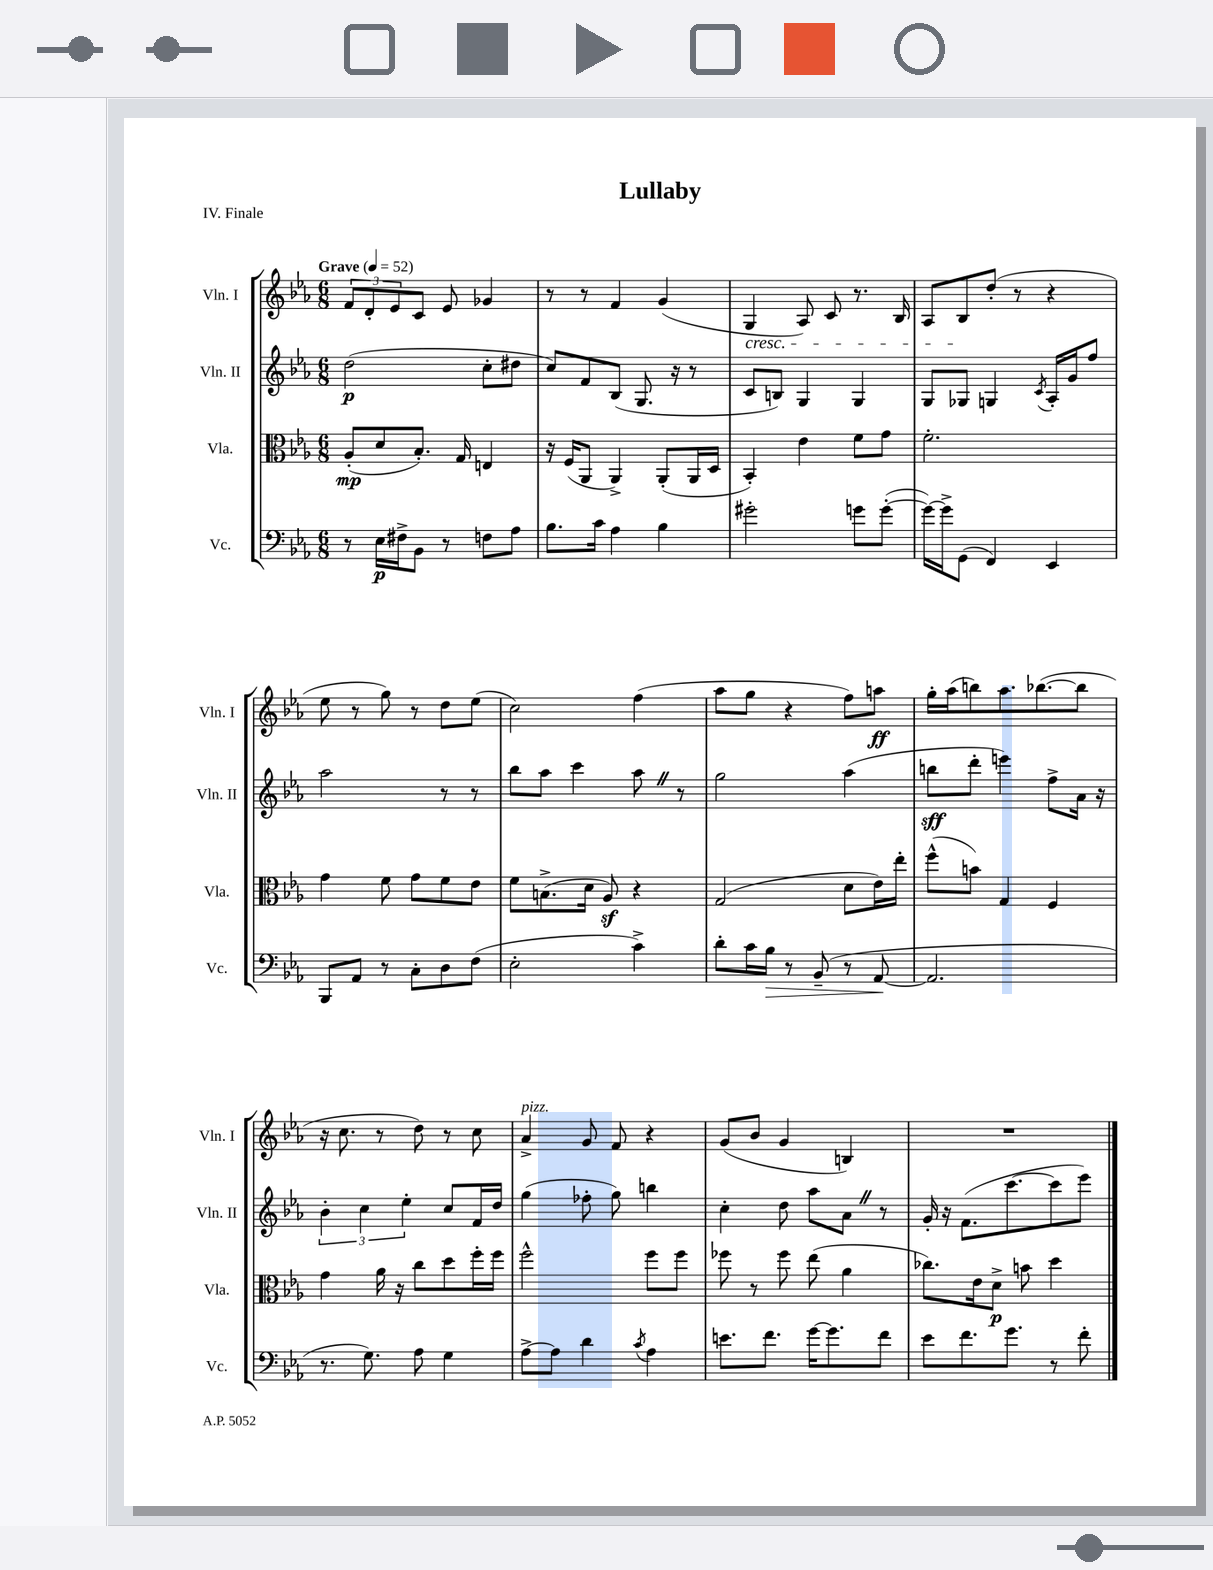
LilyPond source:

\header { title = "Lullaby" piece = "IV. Finale" }
<<
\new StaffGroup <<
\new Staff = "s0" \with { instrumentName = "Vln. I" shortInstrumentName = "Vln. I" } {
    \clef treble \key ees \major \numericTimeSignature \time 6/8 \tempo "Grave" 4 = 52
    \tuplet 3/2 { f'8 d'8-. ees'8 } c'8 ees'8 ges'4 |
    r8 r8 f'4 g'4( |
    g4\cresc aes8) c'8 r8. bes16 |
    aes8 bes8\! d''8-.( r8 r4 |
    ees''8 r8 g''8) r8 d''8 ees''8( |
    c''2) f''4( |
    aes''8 g''8 r4 f''8) a''8\ff |
    g''16-. aes''16( b''8) aes''8. bes''8.~( bes''8 |
    r16 c''8. r8 d''8) r8 c''8 |
    aes'4->^\markup { \italic "pizz." } g'8 f'8 r4 |
    g'8( bes'8 g'4 b4) |
    R2. \bar "|." |
}
\new Staff = "s1" \with { instrumentName = "Vln. II" shortInstrumentName = "Vln. II" } {
    \clef treble \key ees \major \numericTimeSignature \time 6/8
    d''2\p( c''8-. dis''8 |
    c''8) f'8 bes8( g8. r16 r8 |
    c'8 b8) g4 g4 |
    g8 ges8 g4 \acciaccatura { c'8 } aes16-. g'16 f''8 |
    aes''2 r8 r8 |
    bes''8 aes''8 c'''4 aes''8 \once \override BreathingSign.text = \markup { \musicglyph "scripts.caesura.straight" } \breathe r8 |
    g''2 aes''4( |
    b''8\sff d'''8-. e'''4) f''8-> aes'16 r16 |
    \tuplet 3/2 { bes'4-. c''4 ees''4-. } c''8 f'16 d''16 |
    g''4( fes''8-. g''8) b''4 |
    c''4-. d''8 aes''8 aes'8 \once \override BreathingSign.text = \markup { \musicglyph "scripts.caesura.straight" } \breathe r8 |
    g'16-. r16 f'8.( c'''8.~ c'''8 ees'''8) \bar "|." |
}
\new Staff = "s2" \with { instrumentName = "Vla." shortInstrumentName = "Vla." } {
    \clef alto \key ees \major \numericTimeSignature \time 6/8
    aes8-.\mp( d'8 bes8.-.) g16 e4 |
    r16 f16( aes,8 aes,4->) aes,8-.( aes,16 d16 |
    bes,4-.) ees'4 f'8 g'8 |
    f'2.-. |
    g'4 f'8 g'8 f'8 ees'8 |
    f'8 b8.->( d'16 aes8\sf) r4 |
    g2( d'8 ees'16) ees''16-. |
    f''8-^( b'8) g4 f4 |
    g'4 aes'16 r16 c''8 d''8 f''16-. f''16 |
    f''2-^ f''8 f''8 |
    fes''8 r8 fes''8 ees''8( aes'4 |
    ces''8.) ees'16 d'8->\p b'8 d''4 \bar "|." |
}
\new Staff = "s3" \with { instrumentName = "Vc." shortInstrumentName = "Vc." } {
    \clef bass \key ees \major \numericTimeSignature \time 6/8
    r8 ees16\p fis16-> bes,8 r8 f8 aes8 |
    bes8. c'16 aes4 bes4 |
    gis'2-. g'8 g'8~-.( |
    g'16~) g'16-> g,8( f,4) ees,4 |
    bes,,8 aes,8 r8 c8-. d8 f8( |
    ees2-. c'4->) |
    d'8-. c'16 bes16\> r8 bes,8--( r8 aes,8~\! |
    aes,2. |
    r8. g8.) aes8 g4 |
    aes8~-> aes8 d'4 \acciaccatura { c'8 } aes4 |
    e'8. f'8. g'16~ g'8. f'8 |
    ees'8 f'8. g'8. r8 f'8-. \bar "|." |
}
>>
>>
\layout { \context { \Score \remove "Bar_number_engraver" } }
